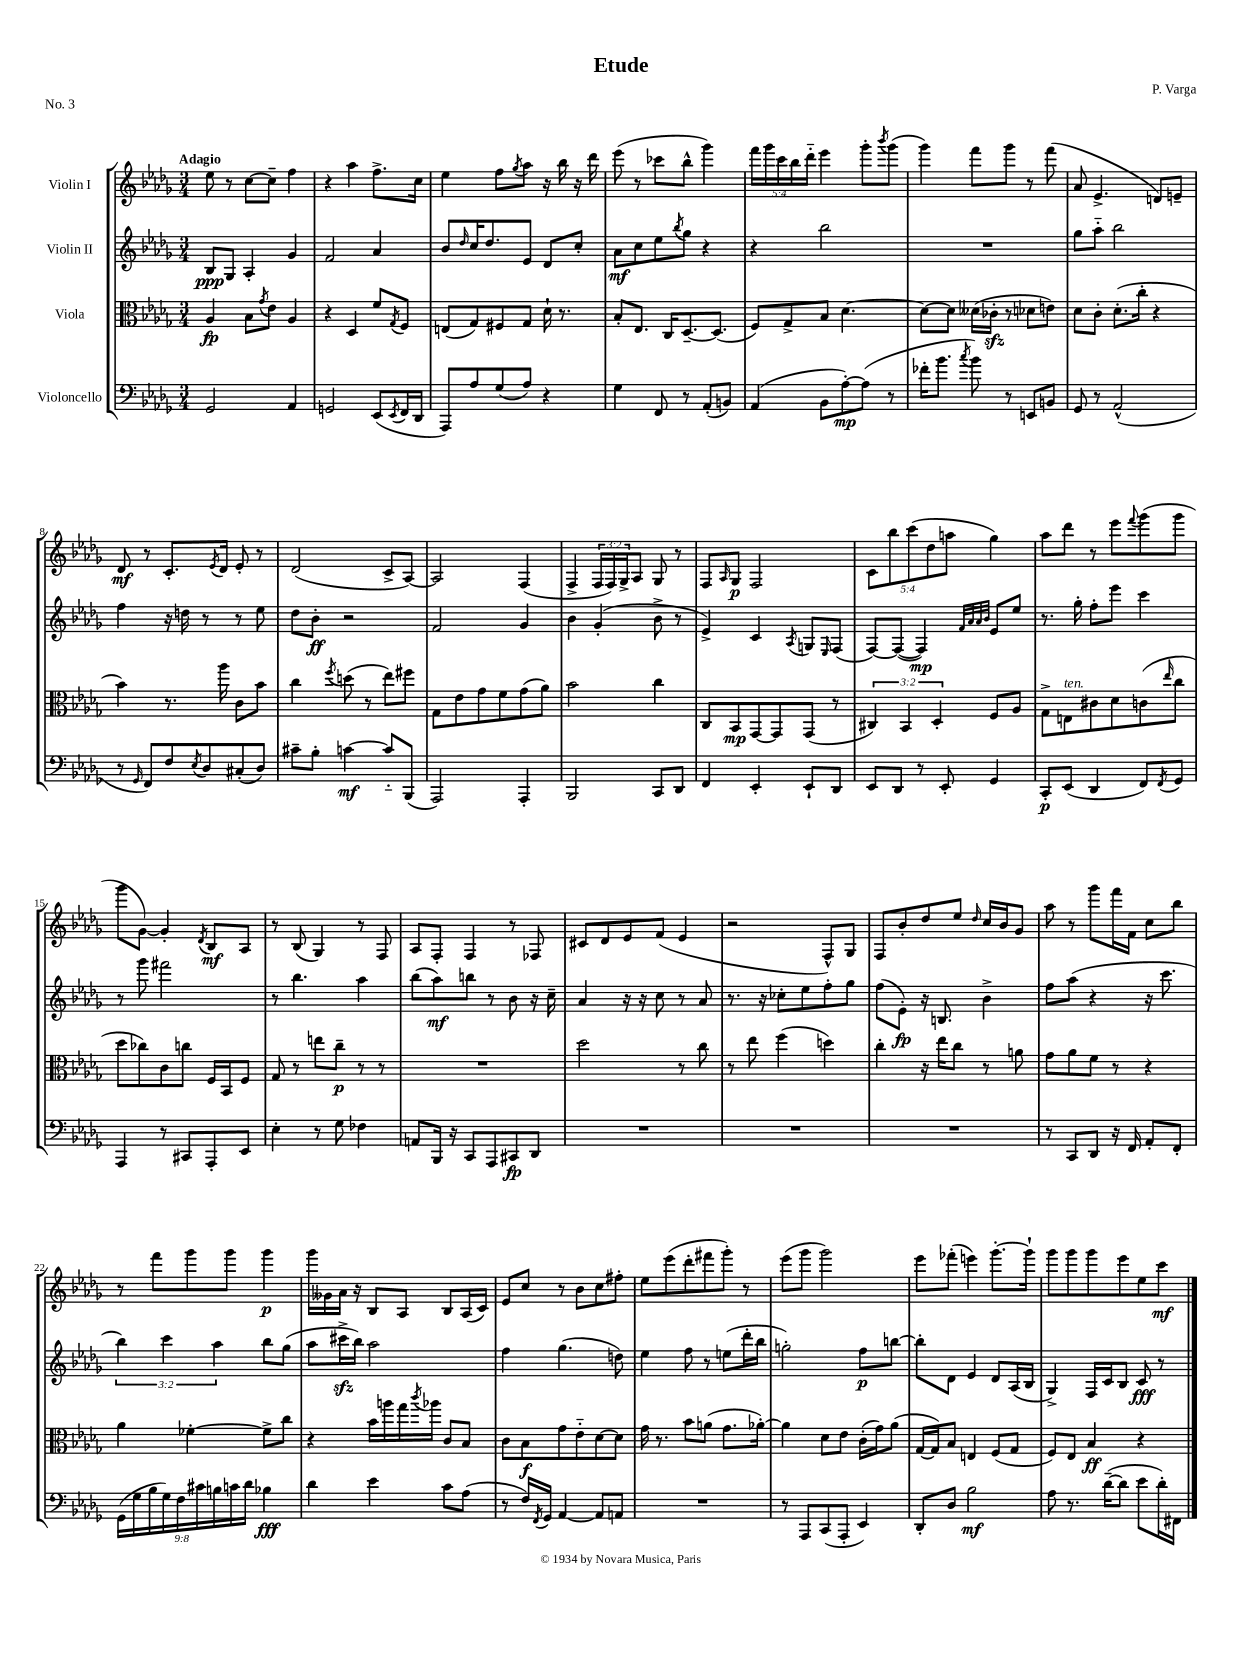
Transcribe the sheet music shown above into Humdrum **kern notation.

**kern	**dynam	**kern	**dynam	**kern	**dynam	**kern	**dynam
*part4	*part4	*part3	*part3	*part2	*part2	*part1	*part1
*staff4	*staff4	*staff3	*staff3	*staff2	*staff2	*staff1	*staff1
*I"Violoncello	*	*I"Viola	*	*I"Violin II	*	*I"Violin I	*
*clefF4	*	*clefC3	*	*clefG2	*	*clefG2	*
*k[b-e-a-d-g-]	*	*k[b-e-a-d-g-]	*	*k[b-e-a-d-g-]	*	*k[b-e-a-d-g-]	*
*M3/4	*	*M3/4	*	*M3/4	*	*M3/4	*
=1	=1	=1	=1	=1	=1	=1	=1
!	!	!	!	!	!	!LO:TX:a:B:t=Adagio	!
2GG-/	.	4A-/	fp	8B-/L	ppp	8ee-\	.
.	.	.	.	8G-/J	.	8r	.
.	.	8B-\L	.	4A-'/	.	[8cc\L	.
.	.	8qg-/	.	.	.	.	.
.	.	8e-\J	.	.	.	8cc~\J]	.
4AA-/	.	4A-/	.	4g-/	.	4ff\	.
=2	=2	=2	=2	=2	=2	=2	=2
2GGn/	.	4r	.	2f/	.	4r	.
.	.	4D-/	.	.	.	4aa-\	.
(8EE-/L	.	8f/L	.	4a-/	.	8.ff^\L	.
8qEE-/	.	8qG-/	.	.	.	.	.
16FF/L	.	8F/J	.	.	.	.	.
16DD-/JJ	.	.	.	.	.	16cc\Jk	.
=3	=3	=3	=3	=3	=3	=3	=3
8AAA-/L)	.	(8En/L	.	8b-/L	.	4ee-\	.
.	.	.	.	16qqdd-/	.	.	.
8A-/	.	8G-/)	.	16cc/K	.	.	.
.	.	.	.	8.dd-/	.	.	.
(8G-/	.	8F#X/	.	.	.	8ff\L	.
.	.	.	.	.	.	8qgg-/	.
8A-/J)	.	8G-/J	.	8e-/J	.	8aa-\J	.
4r	.	16d-`\	.	8d-/L	.	16r	.
.	.	8.r	.	.	.	16bb-\	.
.	.	.	.	8cc'/J	.	16r	.
.	.	.	.	.	.	16ddd-\	.
=4	=4	=4	=4	=4	=4	=4	=4
4G-\	.	8B-'/L	.	8a-\L	mf	(8eee-\	.
.	.	8.E-/J	.	8cc\	.	8r	.
8FF/	.	.	.	8ee-\	.	8ccc-X\L	.
.	.	16C/KL	.	.	.	.	.
.	.	.	.	8qbb-/	.	.	.
8r	.	[8.D-~/	.	8gg-\J	.	8bb-^^\J	.
(8AA-'/L	.	.	.	4r	.	4ggg-\)	.
.	.	(8.D-/J]	.	.	.	.	.
8BBn/J)	.	.	.	.	.	.	.
=5	=5	=5	=5	=5	=5	=5	=5
(4AA-/	.	8F/L)	.	4r	.	20fff\LL	.
.	.	.	.	.	.	20ggg-\	.
.	.	.	.	.	.	20ccc\	.
.	.	8G-^/	.	.	.	.	.
.	.	.	.	.	.	20bb-\	.
.	.	.	.	.	.	20ddd-\JJ	.
8BB-\L	.	8B-/J	.	2bb-\	.	4eee-\	.
[8A-'\)	mp	[4.d-\	.	.	.	.	.
(8A-\J]	.	.	.	.	.	8ggg-'\L	.
.	.	.	.	.	.	8qbbb-/	.
8r	.	.	.	.	.	(8ggg-\J	.
=6	=6	=6	=6	=6	=6	=6	=6
16f-X'\KL	.	8d-\L_	.	2.r	.	4ggg-\)	.
8.b-\J	.	.	.	.	.	.	.
.	.	8d-\J]	.	.	.	.	.
8qcc/	.	.	.	.	.	.	.
8b-\)	.	(16d--X\LL	.	.	.	8fff\L	.
.	.	16c-Xzz'\JJ	.	.	.	.	.
8r	.	8r	.	.	.	8ggg-\J	.
8EEn/L	.	8d-X\L	.	.	.	8r	.
8BBn/J	.	8en\J)	.	.	.	(8fff\	.
=7	=7	=7	=7	=7	=7	=7	=7
8GG-/	.	8d-\L	.	8gg-\L	.	8a-/	.
8r	.	8c'\J	.	8aa-\J	.	4.e-^/	.
(2AA-^^/	.	(8.d-'\L	.	2bb-\	.	.	.
.	.	16cc'\Jk	.	.	.	.	.
.	.	4r	.	.	.	8dn/L)	.
.	.	.	.	.	.	8en~/J	.
!!LO:LB:g=z
=8	=8	=8	=8	=8	=8	=8	=8
8r	.	4b-\)	.	4ff\	.	8d-/	mf
16qqGG-/	.	.	.	.	.	.	.
8FF/L)	.	.	.	.	.	8r	.
8F/	.	8.r	.	16r	.	8.c'/L	.
.	.	.	.	16ddn\	.	.	.
8qE-/	.	.	.	.	.	.	.
8D-/	.	.	.	8r	.	.	.
.	.	.	.	.	.	8qe-/	.
.	.	16aa-\	.	.	.	16d-/Jk	.
(8C#X'/	.	8c\L	.	8r	.	8e-'/	.
8D-/J)	.	8b-\J	.	8ee-\	.	8r	.
=9	=9	=9	=9	=9	=9	=9	=9
8c#X~\L	.	4cc\	.	8dd-\L	.	(2d-/	.
8B-'\J	.	.	.	8b-'\J	ff	.	.
.	.	8qff/	.	.	.	.	.
[4cn\	mf	(8ddn\	.	2r	.	.	.
.	.	8r	.	.	.	.	.
8c/L]	.	8ee-\L)	.	.	.	8c^/L	.
(8BBB-/J	.	8ff#X\J	.	.	.	[8A-/J)	.
=10	=10	=10	=10	=10	=10	=10	=10
2AAA-/)	.	8G-\L	.	2f/	.	2A-/]	.
.	.	8e-\	.	.	.	.	.
.	.	8g-\	.	.	.	.	.
.	.	8f\	.	.	.	.	.
4AAA-'/	.	(8g-\	.	4g-/	.	(4F/	.
.	.	8a-\J)	.	.	.	.	.
=11	=11	=11	=11	=11	=11	=11	=11
2BBB-/	.	2b-\	.	4b-\	.	4F^/	.
.	.	.	.	(4g-'/	.	24F/LL	.
.	.	.	.	.	.	24F/)	.
.	.	.	.	.	.	24G-^/J	.
.	.	.	.	.	.	8A-/J	.
8CC/L	.	4cc\	.	8b-^\	.	8G-/	.
8DD-/J	.	.	.	8r	.	8r	.
=12	=12	=12	=12	=12	=12	=12	=12
4FF/	.	8C/L	.	4e-^/)	.	8F/L	.
.	.	.	.	.	.	16qqA-/	.
.	.	8BB-/	mp	.	.	8G-/J	p
4EE-'/	.	[8GG-/	.	4c/	.	2F/	.
.	.	8GG-/]	.	.	.	.	.
.	.	.	.	8qA-/	.	.	.
8EE-`/L	.	(8GG-/J	.	8Gn/L	.	.	.
.	.	.	.	16qqE-/	.	.	.
8DD-/J	.	8r	.	(8F/J	.	.	.
=13	=13	=13	=13	=13	=13	=13	=13
8EE-/L	.	6C#X/)	.	[8F/L)	.	10c\L	.
.	.	.	.	.	.	10bb-\	.
8DD-/J	.	.	.	(8F/J_	.	.	.
.	.	6BB-/	.	.	.	.	.
.	.	.	.	.	.	(10ccc\	.
8r	.	.	.	4F/])	mp	.	.
.	.	.	.	.	.	10dd-\	.
.	.	6D-'/	.	.	.	.	.
8EE-'/	.	.	.	.	.	.	.
.	.	.	.	.	.	10aan\J	.
.	.	.	.	32qqf/LLL	.	.	.
.	.	.	.	32qqa-/	.	.	.
.	.	.	.	32qqa-/	.	.	.
.	.	.	.	32qqb-/JJJ	.	.	.
4GG-/	.	8F/L	.	8e-/L	.	4gg-\)	.
.	.	8A-/J	.	8ee-/J	.	.	.
=14	=14	=14	=14	=14	=14	=14	=14
8CC'/L	p	8G-^\L	.	8.r	.	8aa-\L	.
!	!	!LO:TX:a:i:t=ten.	!	!	!	!	!
(8EE-/J	.	8En\	.	.	.	8ddd-\J	.
.	.	.	.	16gg-'\	.	.	.
4DD-/	.	8c#X\	.	8ff'\L	.	8r	.
.	.	8d-\	.	8eee-\J	.	8eee-\L	.
.	.	.	.	.	.	8qqfff/	.
8FF/L)	.	(8cn\	.	4ccc\	.	(8ggg-\	.
8qFF/	.	16qqee-/	.	.	.	.	.
8GG-/J	.	8cc\J	.	.	.	8ggg-\J	.
!!LO:LB:g=z
=15	=15	=15	=15	=15	=15	=15	=15
4AAA-/	.	8dd-\L	.	8r	.	8ggg-\L	.
.	.	8cc-X\)	.	8ggg-\	.	[8g-\J)	.
8r	.	8c\	.	2fff#X\	.	4g-'/]	.
8CC#X/L	.	8ccn\J	.	.	.	.	.
.	.	.	.	.	.	8qd-/	.
8AAA-'/	.	16F/LL	.	.	.	8B-/L	mf
.	.	16BB-/J	.	.	.	.	.
8EE-/J	.	8F/J	.	.	.	8A-/J	.
=16	=16	=16	=16	=16	=16	=16	=16
4E-'\	.	8G-/	.	8r	.	8r	.
.	.	8r	.	4.bb-\	.	(8B-/	.
8r	.	8een\L	.	.	.	4G-/)	.
8G-\	.	8cc~\J	p	.	.	.	.
4F-X\	.	8r	.	4aa-\	.	8r	.
.	.	8r	.	.	.	8F/	.
=17	=17	=17	=17	=17	=17	=17	=17
8AAn/L	.	2.r	.	(8bb-\L	.	8A-/L	.
16BBB-/Jk	.	.	.	8aa-\)	mf	8F'/J	.
16r	.	.	.	.	.	.	.
8CC/L	.	.	.	8bbn\J	.	4F/	.
8AAA-/	.	.	.	8r	.	.	.
8CC#X/	fp	.	.	8b-\	.	8r	.
8DD-/J	.	.	.	16r	.	8F-X/	.
.	.	.	.	16cc~\	.	.	.
=18	=18	=18	=18	=18	=18	=18	=18
2.r	.	2dd-\	.	4a-/	.	8c#X/L	.
.	.	.	.	.	.	8d-/	.
.	.	.	.	16r	.	8e-/	.
.	.	.	.	16r	.	.	.
.	.	.	.	8cc\	.	(8f/J	.
.	.	8r	.	8r	.	4e-/	.
.	.	8cc\	.	8a-/	.	.	.
=19	=19	=19	=19	=19	=19	=19	=19
2.r	.	8r	.	8.r	.	2r	.
.	.	8ee-\	.	.	.	.	.
.	.	.	.	16r	.	.	.
.	.	(4ff\	.	8cc-X'\L	.	.	.
.	.	.	.	8ee-\	.	.	.
.	.	4ddn\)	.	8ff'\	.	8F^^/L)	.
.	.	.	.	8gg-\J	.	8G-/J	.
=20	=20	=20	=20	=20	=20	=20	=20
2.r	.	4cc'\	.	(8ff\L	.	8F/L	.
.	.	.	.	8e-'\J)	fp	8b-'/	.
.	.	16r	.	16r	.	8dd-/	.
.	.	16ee-\KL	.	8.Bn/	.	.	.
.	.	8cc\J	.	.	.	8ee-/J	.
.	.	.	.	.	.	16qqdd-/	.
.	.	8r	.	4b-^\	.	16cc/LL	.
.	.	.	.	.	.	16b-/J	.
.	.	8an\	.	.	.	8g-/J	.
=21	=21	=21	=21	=21	=21	=21	=21
8r	.	8g-\L	.	8ff\L	.	8aa-\	.
8CC/L	.	8a-\	.	(8aa-\J	.	8r	.
8DD-/J	.	8f\J	.	4r	.	8ggg-\L	.
16r	.	8r	.	.	.	16fff\L	.
16FF/	.	.	.	.	.	16f\JJ	.
8AA-'/L	.	4r	.	16r	.	8cc\L	.
.	.	.	.	8.ccc\	.	.	.
8FF'/J	.	.	.	.	.	8bb-\J	.
!!LO:LB:g=z
=22	=22	=22	=22	=22	=22	=22	=22
(18GG-\LL	.	4a-\	.	6bb-\)	.	8r	.
18G-\	.	.	.	.	.	.	.
18B-\	.	.	.	.	.	.	.
.	.	.	.	.	.	8fff\L	.
18G-\)	.	.	.	6ccc\	.	.	.
18F\	.	.	.	.	.	.	.
.	.	[4f-X'\	.	.	.	8ggg-\	.
18c#X\	.	.	.	.	.	.	.
18Bn\	.	.	.	6aa-\	.	.	.
.	.	.	.	.	.	8ggg-\J	.
18cn\	.	.	.	.	.	.	.
18d-\JJ	.	.	.	.	.	.	.
4B-X\	fff	8f-^\L]	.	8bb-\L	.	4ggg-\	p
.	.	8cc\J	.	(8gg-\J	.	.	.
=23	=23	=23	=23	=23	=23	=23	=23
4d-\	.	4r	.	8aa-\L	.	16ggg-\LL	.
.	.	.	.	.	.	16g--X\	.
.	.	.	.	16ccc#Xzz^\L	.	16a-\JJ	.
.	.	.	.	16bb-\JJ)	.	16r	.
4e-\	.	16b-\LL	.	2aa-\	.	8B-/L	.
.	.	16aan\	.	.	.	.	.
.	.	16gg-\	.	.	.	8A-/J	.
.	.	8qccc/	.	.	.	.	.
.	.	16aa-X\JJ	.	.	.	.	.
8c\L	.	8c/L	.	.	.	8B-/L	.
(8A-\J	.	8B-/J	.	.	.	(16A-/L	.
.	.	.	.	.	.	16c/JJ)	.
=24	=24	=24	=24	=24	=24	=24	=24
8r	.	8c\L	.	4ff\	.	8e-/L	.
16F/LL)	.	8B-\	f	.	.	8cc/J	.
8qFF/	.	.	.	.	.	.	.
16GG-/JJ	.	.	.	.	.	.	.
[4AA-/	.	8g-\	.	(4.gg-\	.	8r	.
.	.	8e-\	.	.	.	8b-\L	.
8AA-/L]	.	[8d-\	.	.	.	8cc\	.
8AAn/J	.	8d-\J]	.	8ddn\)	.	8ff#X'\J	.
=25	=25	=25	=25	=25	=25	=25	=25
2.r	.	16g-\	.	4ee-\	.	8ee-\L	.
.	.	8.r	.	.	.	.	.
.	.	.	.	.	.	(8eee-\	.
.	.	8b-\L	.	8ff\	.	8ddd-'\	.
.	.	(8an\J	.	8r	.	8fff#X\	.
.	.	8.g-\L	.	(8een\L	.	8ggg-'\J)	.
.	.	.	.	16ddd-'\L	.	8r	.
.	.	[16a-X'\Jk)	.	16bb-\JJ	.	.	.
=26	=26	=26	=26	=26	=26	=26	=26
8r	.	4a-\]	.	2ggn'\)	.	(8eee-\L	.
8AAA-/L	.	.	.	.	.	8ggg-\J	.
(8CC/	.	8d-\L	.	.	.	2ggg-\)	.
8AAA-'/J	.	8e-\J	.	.	.	.	.
4EE-/)	.	(16c'\LL	.	8ff\L	p	.	.
.	.	16g-\J)	.	.	.	.	.
.	.	(8a-\J	.	[8bbn\J	.	.	.
=27	=27	=27	=27	=27	=27	=27	=27
8DD-'/L	.	[16G-/LL	.	8bb'\L]	.	8eee-\L	.
.	.	16G-/J])	.	.	.	.	.
8D-/J	.	8B-/J	.	8d-\J	.	(8fff-X'\J	.
2B-\	mf	4En/	.	4e-/	.	4eeen\)	.
.	.	(8F/L	.	8d-/L	.	[8.ggg-'\L	.
.	.	8G-/J	.	(16A-/L	.	.	.
.	.	.	.	16B-/JJ	.	16ggg-`\Jk]	.
=28	=28	=28	=28	=28	=28	=28	=28
8A-\	.	8F/L)	.	4G-^/)	.	8ggg-\L	.
8.r	.	8E-/J	.	.	.	8ggg-\	.
.	.	4B-/	ff	16F/LL	.	8ggg-\	.
([16d-~\KL	.	.	.	16c/J	.	.	.
8d-\J]	.	.	.	8B-/J	.	8eee-\	.
8e-\L	.	4r	.	8c/	fff	8ee-\	.
16d-'\L)	.	.	.	8r	.	8ccc\J	mf
16FF#X\JJ	.	.	.	.	.	.	.
==	==	==	==	==	==	==	==
*-	*-	*-	*-	*-	*-	*-	*-
